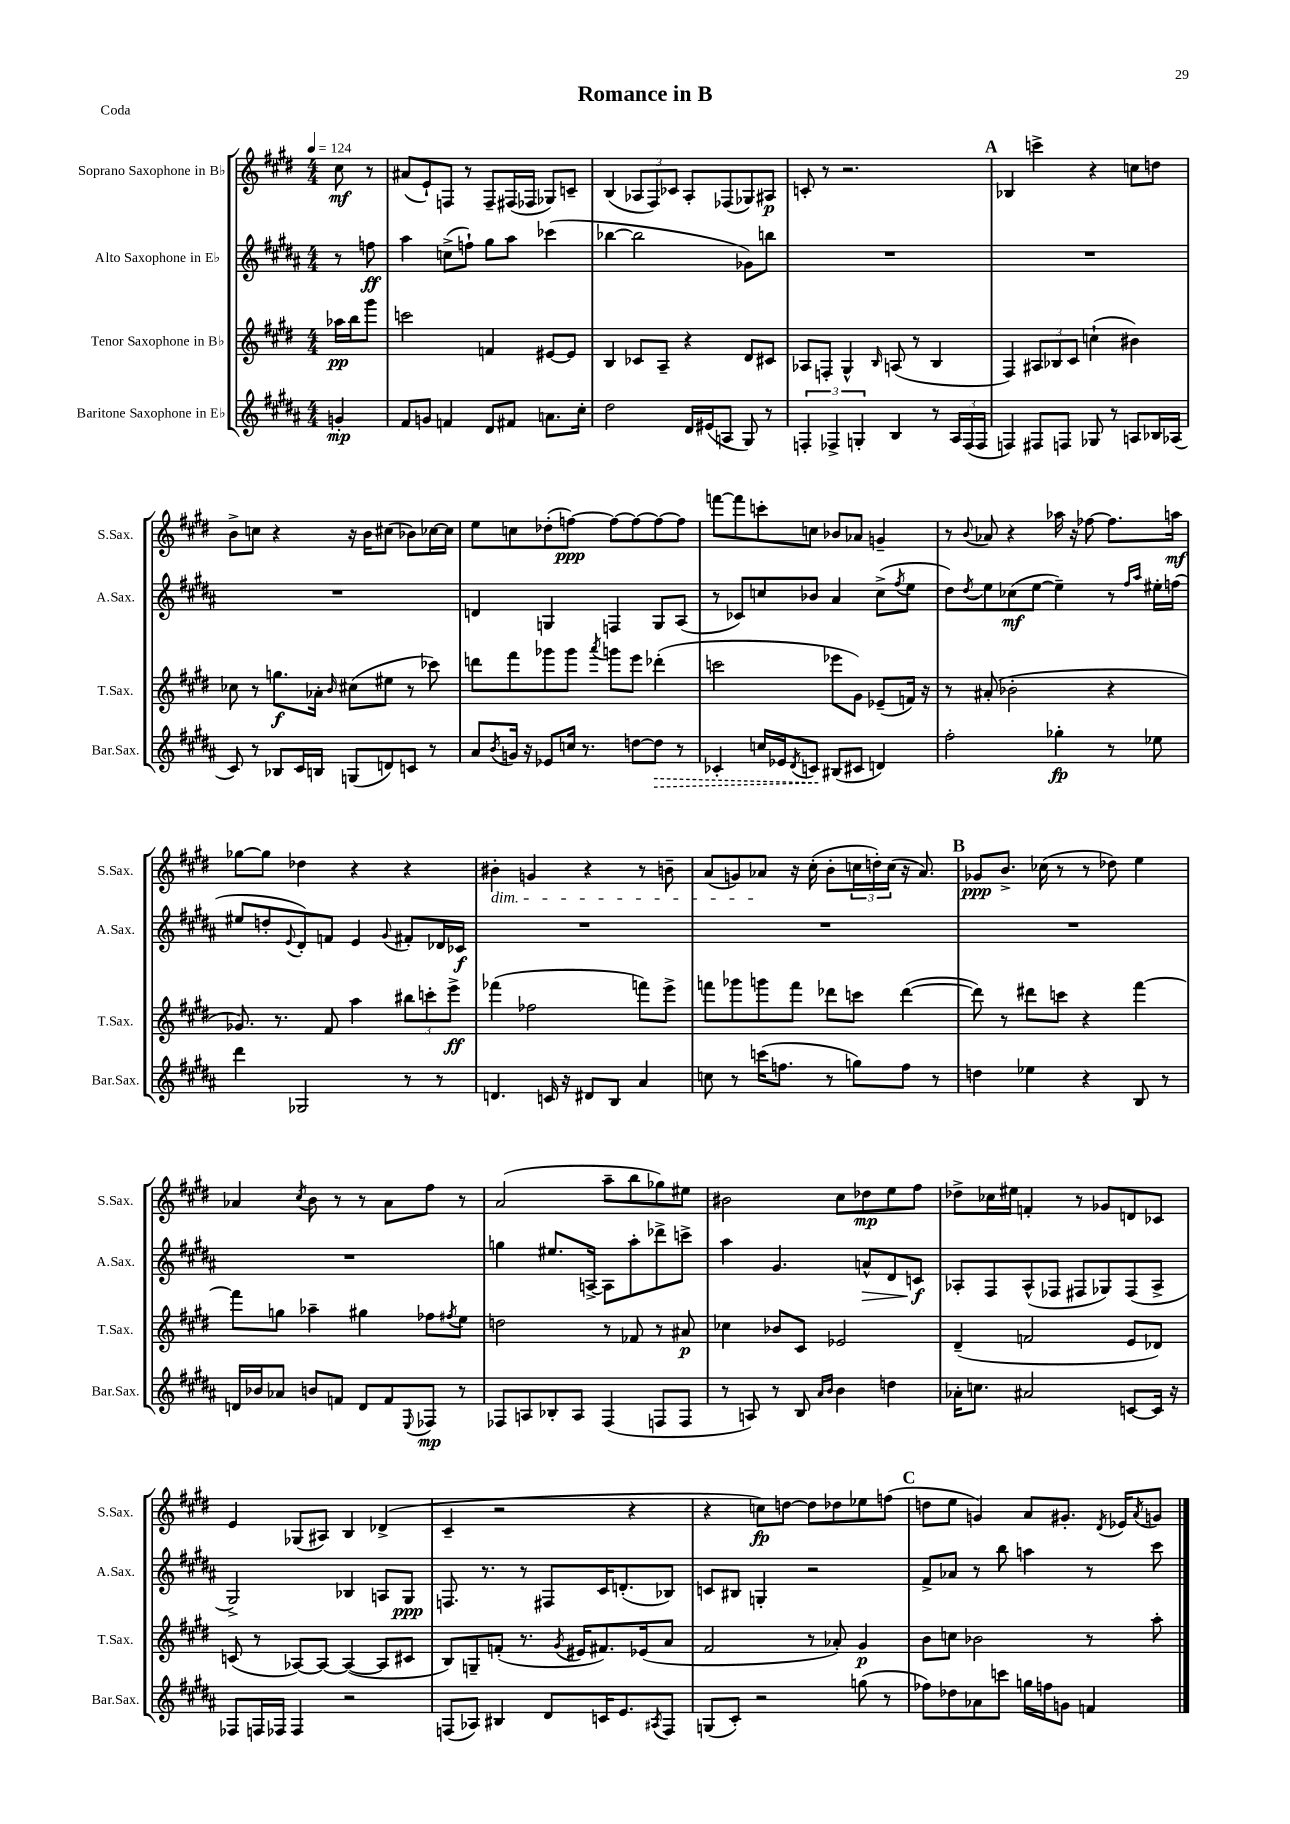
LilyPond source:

\header { title = "Romance in B" piece = "Coda" }
<<
\new StaffGroup <<
\new Staff = "s0" \with { instrumentName = "Soprano Saxophone in Bb" shortInstrumentName = "S.Sax." } {
    \clef treble \key e \major \numericTimeSignature \time 4/4 \partial 4 \tempo 4 = 124
    cis''8\mf r8 |
    ais'8( e'8-!) f8 r8 f8-- fis16( fes16 ges8) c'8-- |
    b4( \tuplet 3/2 { aes8 fis8) ces'8 } aes8-. fes8( ges8) ais8\p |
    c'8-. r8 r2. |
    \mark \markup { \bold "A" } bes4 c'''4-> r4 c''8 d''8 |
    b'8-> c''8 r4 r16 b'16 cis''8( bes'8) ces''16~ ces''16 |
    e''8 c''8 des''8-.( f''8~\ppp) f''8~ f''8~ f''8~ f''8 |
    f'''8~ f'''8 c'''8-. c''8 bes'8 aes'8 g'4-- |
    r8 \appoggiatura { b'8 } aes'8 r4 aes''16 r16 fes''8~ fes''8. a''16\mf |
    ges''8~ ges''8 des''4 r4 r4 |
    bis'4-.\dim g'4 r4 r8 b'8-- |
    a'8( g'8) aes'8\! r16 cis''16-.( b'8-. \tuplet 3/2 { c''16 d''16-.) c''16( } r16 aes'8.) |
    \mark \markup { \bold "B" } ges'8\ppp b'8.-> ces''16( r8 r8 des''8) e''4 |
    aes'4 \acciaccatura { cis''8 } b'8 r8 r8 aes'8 fis''8 r8 |
    a'2( a''8-- b''8 ges''8) eis''8 |
    bis'2 cis''8 des''8\mp e''8 fis''8 |
    des''8-> ces''16 eis''16 f'4-. r8 ges'8 d'8 ces'8 |
    e'4 ges8( ais8) b4 des'4->( |
    cis'4-- r2 r4 |
    r4 c''8\fp) d''8~ d''8 des''8 ees''8 f''8( |
    \mark \markup { \bold "C" } d''8 e''8 g'4) a'8 gis'8.-. \acciaccatura { dis'8 } ees'16 \acciaccatura { a'8 } g'8 \bar "|." |
}
\new Staff = "s1" \with { instrumentName = "Alto Saxophone in Eb" shortInstrumentName = "A.Sax." } {
    \clef treble \key b \major \numericTimeSignature \time 4/4 \partial 4
    r8 f''8\ff |
    ais''4 c''8->( f''8-!) gis''8 ais''8 ces'''4( |
    bes''4~ bes''2 ges'8) b''8 |
    R1 |
    \mark \markup { \bold "A" } R1 |
    R1 |
    d'4 g4 f4 g8 ais8( |
    r8 ces'8) c''8 bes'8 ais'4 c''8->( \acciaccatura { fis''8 } e''8 |
    dis''8) \acciaccatura { dis''8 } e''8 ces''8\mf( e''8~ e''4--) r8 \grace { fis''16 ais''16 } eis''16-. f''16( |
    eis''8 d''8-. \appoggiatura { e'8 } dis'8-.) f'8 e'4 \appoggiatura { gis'8 } fis'8-. des'16 ces'16\f |
    R1 |
    R1 |
    \mark \markup { \bold "B" } R1 |
    R1 |
    g''4 eis''8. a16~-> a8 ais''8-. des'''8-> c'''8-> |
    ais''4 gis'4. a'8-^\> dis'8 c'8\f\! |
    aes8-. fis8 aes8-^( fes8 fis8 ges8) fis8( aes8-> |
    gis2->) bes4 a8 gis8\ppp |
    f8. r8. r8 fis8 cis'16 d'8.-.( bes8) |
    c'8 bis8 g4-. r2 |
    \mark \markup { \bold "C" } fis'8-> aes'8 r8 b''8 a''4 r8 cis'''8 \bar "|." |
}
\new Staff = "s2" \with { instrumentName = "Tenor Saxophone in Bb" shortInstrumentName = "T.Sax." } {
    \clef treble \key e \major \numericTimeSignature \time 4/4 \partial 4
    aes''16\pp b''16 gis'''8 |
    c'''2 f'4 eis'8~ eis'8 |
    b4 ces'8 a8-- r4 dis'8 cis'8 |
    aes8 f8-. gis4-^ \grace { b16 } a8( r8 b4 |
    \mark \markup { \bold "A" } fis4) \tuplet 3/2 { ais8 bes8 cis'8 } c''4-!( bis'4) |
    ces''8 r8 g''8.\f aes'16-. \grace { b'16 } cis''8( eis''8 r8 ces'''8) |
    d'''8 fis'''8 ges'''8 ges'''8 \acciaccatura { a'''8 } g'''8 e'''8 des'''4-.( |
    c'''2 ees'''8 gis'8) ees'8--( f'16) r16 |
    r8 ais'8-.( bes'2-. r4 |
    ges'8.) r8. fis'8 a''4 \tuplet 3/2 { bis''8 c'''8-. e'''8->\ff } |
    fes'''4( fes''2 f'''8) e'''8-> |
    f'''8 ges'''8 g'''8 f'''8 des'''8 c'''8 des'''4~( |
    \mark \markup { \bold "B" } des'''8) r8 dis'''8 c'''8 r4 fis'''4~ |
    fis'''8 g''8 aes''4-- gis''4 fes''8 \acciaccatura { fis''8 } e''8 |
    d''2 r8 fes'8 r8 ais'8\p |
    ces''4 bes'8 cis'8 ees'2 |
    dis'4--( f'2 e'8 des'8) |
    c'8( r8 aes8~) aes8~ aes4~( aes8 cis'8 |
    b8) g8-- f'8-.( r8. \acciaccatura { gis'8 } eis'16 fis'8.) ees'16( a'8 |
    fis'2 r8 aes'8-.) gis'4\p |
    \mark \markup { \bold "C" } b'8 c''8 bes'2 r8 a''8-. \bar "|." |
}
\new Staff = "s3" \with { instrumentName = "Baritone Saxophone in Eb" shortInstrumentName = "Bar.Sax." } {
    \clef treble \key b \major \numericTimeSignature \time 4/4 \partial 4
    g'4-.\mp |
    fis'8 g'8 f'4 dis'8 fis'8 a'8. cis''16-. |
    dis''2 dis'16 eis'16( a8 gis8) r8 |
    \tuplet 3/2 { f4-. fes4-> g4-. } b4 r8 \tuplet 3/2 { ais16 fes16( fes16 } |
    \mark \markup { \bold "A" } f4) fis8 f8 ges8 r8 a8 bes16 aes16( |
    cis'8) r8 bes8 cis'16 b16 g8( d'8) c'8 r8 |
    ais'8 \acciaccatura { b'8 } g'16 r16 ees'8 c''16 r8. d''8~ \once \override Hairpin.style = #'dashed-line d''8\> r8 |
    ces'4-. c''16 ees'16 \acciaccatura { dis'8 } c'8\! bis8( cis'8 d'4) |
    fis''2-. ges''4-.\fp r8 ees''8 |
    dis'''4 ges2 r8 r8 |
    d'4. c'16 r16 dis'8 b8 ais'4 |
    c''8 r8 c'''16( f''8. r8 g''8) f''8 r8 |
    \mark \markup { \bold "B" } d''4 ees''4 r4 b8 r8 |
    d'16 bes'16 aes'8 b'8 f'8 d'8 f'8 \appoggiatura { e8 } fes8\mp r8 |
    fes8 a8 bes8-. a8 fes4( f8 f8 |
    r8 a8) r8 b8 \grace { ais'16 b'16 } b'4 d''4 |
    aes'16-. c''8. ais'2 c'8~ c'16 r16 |
    fes8 f16 fes16 fes4 r2 |
    f8( aes8) bis4 dis'8 c'16 e'8. \acciaccatura { ais8 } f8 |
    g8( cis'8-.) r2 g''8( r8 |
    \mark \markup { \bold "C" } fes''8) des''8 aes'8 c'''8 g''16 f''16 g'8 f'4 \bar "|." |
}
>>
>>
\layout { \context { \Score \remove "Bar_number_engraver" } }
